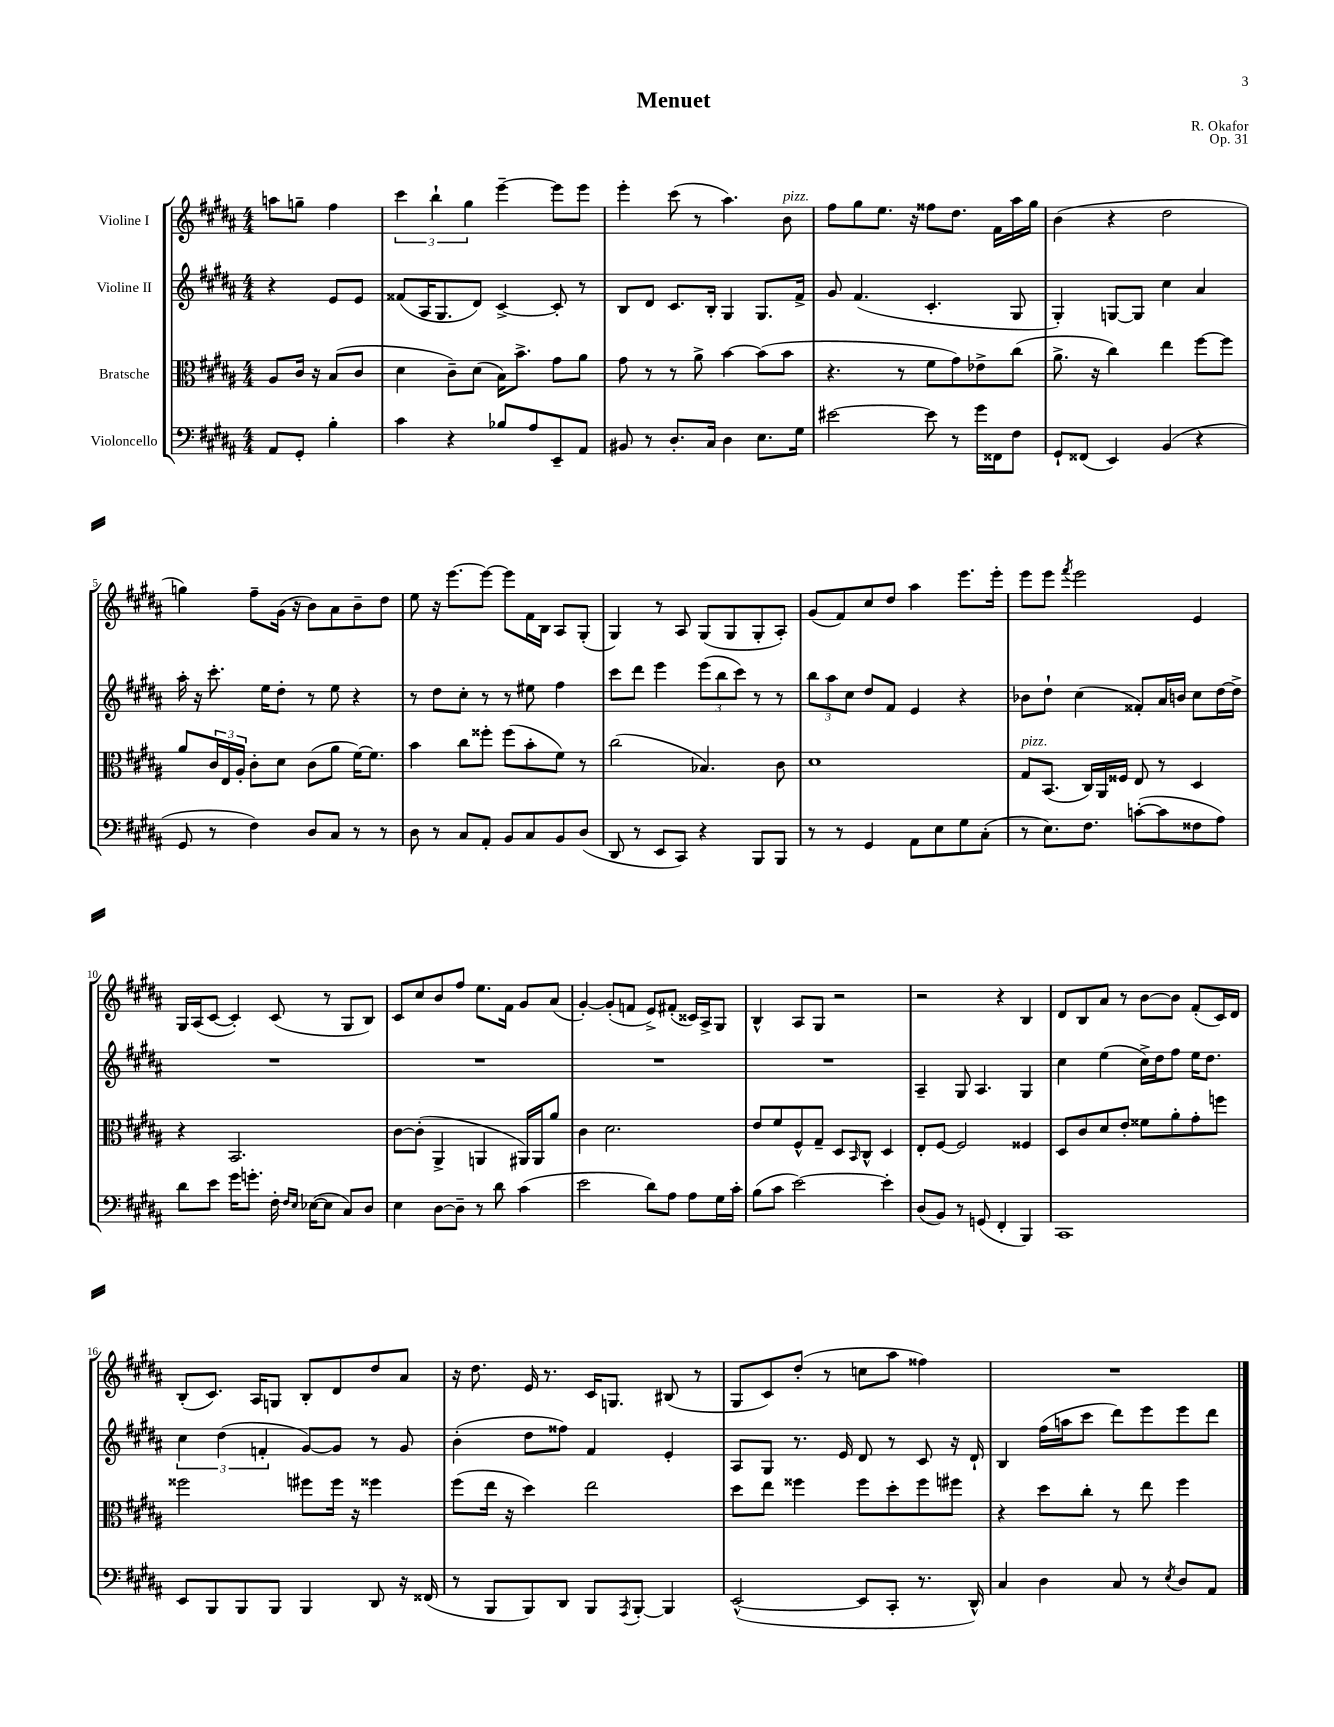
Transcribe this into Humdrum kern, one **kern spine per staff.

**kern	**kern	**kern	**kern
*staff4	*staff3	*staff2	*staff1
*clefF4	*clefC3	*clefG2	*clefG2
*k[f#c#g#d#a#]	*k[f#c#g#d#a#]	*k[f#c#g#d#a#]	*k[f#c#g#d#a#]
*M4/4	*M4/4	*M4/4	*M4/4
8AA#	8A#	4r	8aa
8GG#'	16c#	.	8gg~
.	16r	.	.
4B'	(8B	8e	4ff#
.	8c#	8e	.
=	=	=	=
4c#	4d#	(8f##	6ccc#
.	.	16A#	.
.	.	.	6bb`
.	.	8.G#	.
4r	8c#~)	.	.
.	.	.	6gg#
.	(8d#	8d#)	.
8B-	16B)	[4c#^	[4eee~
.	8.b^	.	.
8A#	.	.	.
8EE~	8g#	8c#']	8eee]
8AA#	8a#	8r	8eee
=	=	=	=
8BB#	8g#	8B	4eee'
8r	8r	8d#	.
8.D#'	8r	8.c#	(8ccc#
.	8a#^	.	8r
16C#	.	16B'	.
4D#	[4b	4G#	4.aa#)
8.E	(8b]	8.G#	.
.	8b	.	8b
16G#	.	16f#^	.
=	=	=	=
[2e#	4.r	8g#	8ff#
.	.	(4.f#	8gg#
.	.	.	8.ee
.	8r	.	.
.	.	.	16r
8e#]	8f#	4.c#'	8ff##
8r	8g#)	.	8.dd#
16g#	8e-^	.	.
16FF##	.	.	16f#
8F#	(8cc#	8G#	16aa#
.	.	.	16gg#
=	=	=	=
8GG#`	8.a#^	4G#')	(4b
(8FF##	.	.	.
.	16r	.	.
4EE)	4cc#)	[8G	4r
.	.	8G]	.
(4BB	4ee	4cc#	2dd#
4r	[8ff#	4a#	.
.	8ff#]	.	.
=	=	=	=
8GG#	8a#	16aa#'	4gg)
.	.	16r	.
8r	24c#	8.ccc#'	.
.	24E	.	.
.	24A#'	.	.
4F#)	8c#'	.	8ff#~
.	.	16ee	.
.	8d#	8dd#'	(16g#
.	.	.	16r
8D#	(8c#	8r	8b)
8C#	8a#	8ee	8a#
8r	[16f#)	4r	8b~
.	8.f#]	.	.
8r	.	.	8dd#
=	=	=	=
8D#	4b	8r	8ee
8r	.	8dd#	16r
.	.	.	[8.eee
8C#	8cc#	8cc#'	.
8AA#'	8ff##'	8r	8eee_
8BB	(8ff##	8r	8eee]
8C#	8b'	8ee#	16f#
.	.	.	16B
8BB	8f#)	4ff#	8A#
(8D#	8r	.	(8G#'
=	=	=	=
8DD#	(2cc#	8ccc#	4G#)
8r	.	8ddd#	.
8EE	.	4eee	8r
8CC#)	.	.	8A#
4r	4.B-)	(12eee	(8G#
.	.	12bb	.
.	.	.	8G#
.	.	12ccc#)	.
8BBB	.	8r	8G#'
8BBB	8c#	8r	8A#')
=	=	=	=
8r	1d#	12bb	(8g#
.	.	12aa#	.
8r	.	.	8f#)
.	.	12cc#	.
4GG#	.	8dd#	8cc#
.	.	8f#	8dd#
8AA#	.	4e	4aa#
8E	.	.	.
8G#	.	4r	8.eee
(8C#'	.	.	.
.	.	.	16eee'
=	=	=	=
8r	8G#	8b-	8eee
8.E)	(8.BB	8dd#`	8eee
.	.	.	8qfff#
.	.	(4cc#	2eee
8.F#	16C#)	.	.
.	16AA#	.	.
.	16F##	.	.
([8c'	8E	8f##')	.
8c]	8r	16a#	.
.	.	16b	.
8F##	4D#	8cc#	4e
8A#)	.	[16dd#	.
.	.	16dd#^]	.
=	=	=	=
8d#	4r	1r	16G#
.	.	.	(16A#
8e	.	.	[8c#
16g#	2.BB	.	4c#'])
8.g'	.	.	.
16F#'	.	.	(8c#
16qqF#	.	.	.
16qqE	.	.	.
([16E-	.	.	.
8E-]	.	.	8r
8C#)	.	.	8G#
8D#	.	.	8B)
=	=	=	=
4E	[8c#	1r	8c#
.	(8c#']	.	8cc#
[8D#	4AA#^	.	8b
8D#~]	.	.	8ff#
8r	4AA	.	8.ee
8d#	.	.	.
.	.	.	16f#
(4c#	16AA#)	.	8g#
.	16AA#	.	.
.	8a#	.	(8a#
=	=	=	=
2e	4c#	1r	[4g#')
.	2.d#	.	(8g#']
.	.	.	8f
8d#)	.	.	8e^)
8A#	.	.	(8f#'
8A#	.	.	16c##)
.	.	.	16A#^
16G#	.	.	8G#
16c#'	.	.	.
=	=	=	=
(8B	8e	1r	4B^^
8c#	8f#	.	.
[2e)	8F#^^	.	8A#
.	8G#~	.	8G#
.	8D#	.	2r
.	16qqBB	.	.
.	8C#^^	.	.
4e']	4D#	.	.
=	=	=	=
(8D#	8E'	4A#~	2r
8BB)	[8F#	.	.
8r	2F#]	8G#	.
(8GG	.	4.A#	.
4FF#'	.	.	4r
4BBB)	4F##	4G#	4B
=	=	=	=
1CC#	8D#	4cc#	8d#
.	8c#	.	8B
.	8d#	(4ee	8a#
.	8e'	.	8r
.	8f##	16cc#^)	[8b
.	.	16dd#	.
.	8a#'	8ff#	8b]
.	8g#'	16ee	(8f#'
.	.	8.dd#	.
.	8ff	.	16c#)
.	.	.	16d#
=	=	=	=
8EE	2ff##	6cc#	(8B'
8BBB	.	.	8.c#)
.	.	(6dd#	.
8BBB	.	.	.
.	.	.	16A#
.	.	6f'	.
8BBB	.	.	8G
4BBB	8ff#	[8g#)	8B'
.	16ff#	8g#]	8d#
.	16r	.	.
8DD#	4ff##	8r	8dd#
16r	.	8g#	8a#
(16FF##	.	.	.
=	=	=	=
8r	(8ff#	(4b'	16r
.	.	.	8.dd#
8BBB	16ee	.	.
.	16r	.	.
8BBB)	4dd#)	8dd#	16e
.	.	.	8.r
8DD#	.	8ff##)	.
8BBB	2ee	4f#	16c#
.	.	.	8.G
8qAAA#	.	.	.
[8BBB'	.	.	.
4BBB]	.	4e'	(8B#
.	.	.	8r
=	=	=	=
([2EE^^	8dd#	8A#	8G#
.	8ee	8G#	8c#)
.	4ff##	8.r	(8dd#'
.	.	.	8r
.	.	16e	.
8EE]	8ff##	8d#	8cc
8CC#'	8dd#'	8r	8aa#
8.r	8ff##	8c#	4ff##)
.	8ff#	16r	.
16DD#^^)	.	16d#`	.
=	=	=	=
4C#	4r	4B	1r
4D#	8dd#	(16ff#	.
.	.	16aa	.
.	8cc#'	8ccc#	.
8C#	8r	8ddd#)	.
8r	8ee	8eee	.
8qE	.	.	.
8D#	4ff#	8eee	.
8AA#	.	8ddd#	.
==	==	==	==
*-	*-	*-	*-
